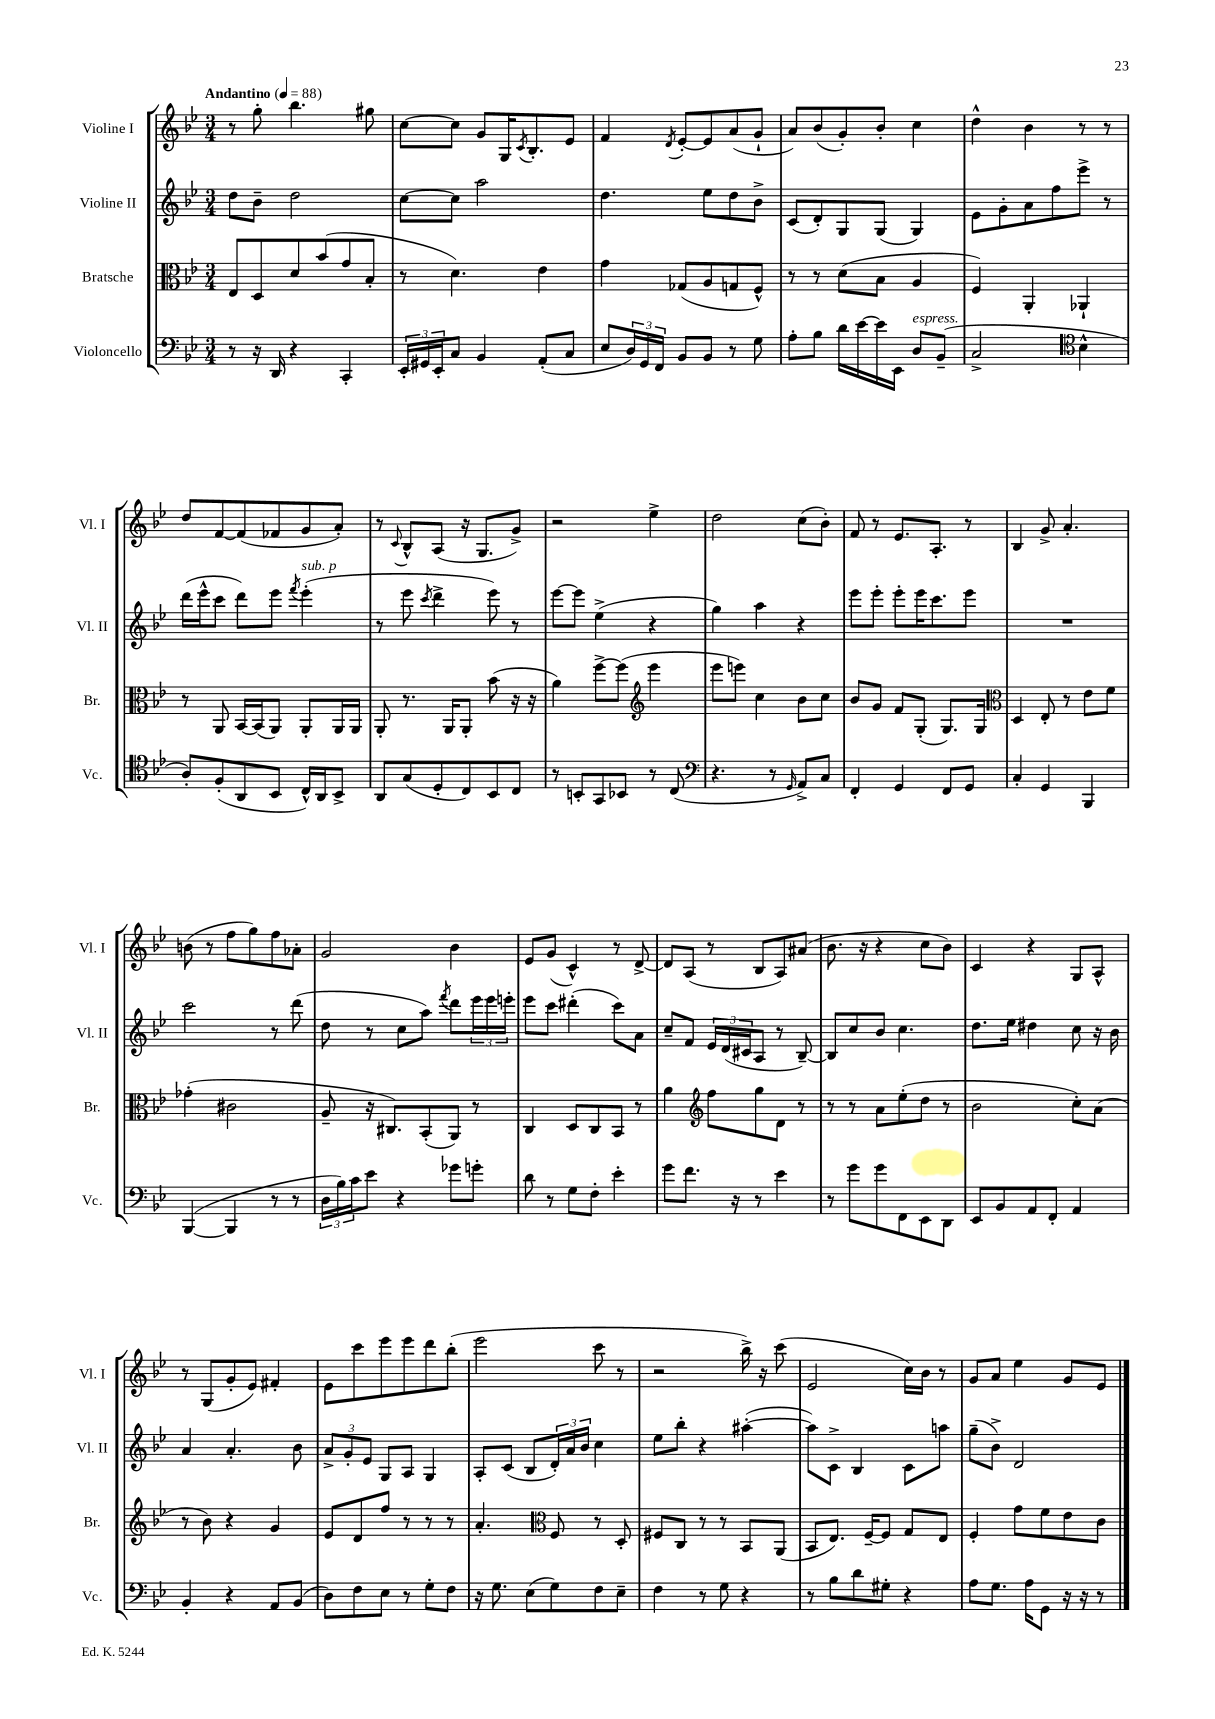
<<
\new StaffGroup <<
\new Staff = "s0" \with { instrumentName = "Violine I" shortInstrumentName = "Vl. I" } {
    \clef treble \key bes \major \numericTimeSignature \time 3/4 \tempo "Andantino" 4 = 88
    r8 g''8-. bes''4. gis''8 |
    c''8~ c''8 g'8 g16 \acciaccatura { c'8 } bes8.-. ees'8 |
    f'4 \acciaccatura { d'8 } ees'8~-. ees'8 a'8( g'8-! |
    a'8) bes'8( g'8-.) bes'8-. c''4 |
    d''4-^ bes'4 r8 r8 |
    d''8 f'8~ f'8( fes'8 g'8 a'8-.) |
    r8 \appoggiatura { c'8 } bes8-^ a8( r16 g8. g'8->) |
    r2 ees''4-> |
    d''2 c''8( bes'8-.) |
    f'8 r8 ees'8. a8.-. r8 |
    bes4 g'8-> a'4.-. |
    b'8( r8 f''8 g''8) f''8 aes'8-. |
    g'2 bes'4 |
    ees'8 g'8( c'4-^) r8 d'8~-> |
    d'8 a8( r8 bes8 a8) ais'8( |
    bes'8. r16 r4 c''8 bes'8) |
    c'4 r4 g8 a8-^ |
    r8 g8( g'8-. ees'8) fis'4-. |
    ees'8 c'''8 ees'''8 ees'''8 d'''8 bes''8-.( |
    ees'''2 c'''8 r8 |
    r2 bes''16->) r16 c'''8( |
    ees'2 c''16) bes'16 r8 |
    g'8 a'8 ees''4 g'8 ees'8 \bar "|." |
}
\new Staff = "s1" \with { instrumentName = "Violine II" shortInstrumentName = "Vl. II" } {
    \clef treble \key bes \major \numericTimeSignature \time 3/4
    d''8 bes'8-- d''2 |
    c''8~ c''8 a''2 |
    d''4. ees''8 d''8 bes'8-> |
    c'8( d'8-.) g8 g8( g4) |
    ees'8 g'8-. a'8 f''8 ees'''8-> r8 |
    d'''16( ees'''16-^ c'''8 d'''8) ees'''8 \acciaccatura { f'''8 } ees'''4-.^\markup { \italic "sub. p" }( |
    r8 ees'''8 \acciaccatura { c'''8 } d'''4-> ees'''8) r8 |
    ees'''8~ ees'''8 ees''4->( r4 |
    g''4) a''4 r4 |
    ees'''8 ees'''8-. ees'''8-. ees'''16 c'''8. ees'''8 |
    R2. |
    c'''2 r8 d'''8( |
    d''8 r8 c''8 a''8) \acciaccatura { f'''8 } d'''8 \tuplet 3/2 { ees'''16 ees'''16 e'''16-. } |
    ees'''8 c'''8 dis'''4-.( c'''8) a'8 |
    c''8-- f'8 \tuplet 3/2 { ees'16 d'16( cis'16 } a8 r8 bes8~--) |
    bes8 c''8 bes'8 c''4. |
    d''8. ees''16 dis''4 c''8 r16 bes'16 |
    a'4 a'4.-. bes'8 |
    \tuplet 3/2 { a'8-> g'8-. ees'8 } g8 a8 g4 |
    a8-. c'8( bes8 \tuplet 3/2 { d'16-.) a'16 bes'16 } c''4 |
    ees''8 bes''8-. r4 ais''4~-.( |
    ais''8) c'8-> bes4 c'8 a''8 |
    g''8--( bes'8->) d'2 \bar "|." |
}
\new Staff = "s2" \with { instrumentName = "Bratsche" shortInstrumentName = "Br." } {
    \clef alto \key bes \major \numericTimeSignature \time 3/4
    ees8 d8 d'8 bes'8( g'8 bes8-. |
    r8 d'4.) ees'4 |
    g'4 ges8( a8 g8 f8-^) |
    r8 r8 d'8( bes8 a4 |
    f4) a,4-. aes,4-! |
    r8 a,8 bes,16~ bes,16( a,8) a,8-. a,16 a,16 |
    a,8-. r8. a,16 a,8-. bes'8( r16 r16 |
    a'4) f''8~-> f''8( \clef treble ees'''4 |
    ees'''8 e'''8) c''4 bes'8 c''8 |
    bes'8 g'8 f'8 g8-.( g8.) g16 |
    \clef alto d4 ees8-. r8 ees'8 f'8 |
    ges'4-.( cis'2 |
    a8-- r16 cis8.) bes,8-.( a,8) r8 |
    c4 d8 c8 bes,8 r8 |
    a'4 \clef treble f''8 g''8 d'8 r8 |
    r8 r8 a'8 ees''8-.( d''8 r8 |
    bes'2 c''8-.) a'8( |
    r8 bes'8) r4 g'4 |
    ees'8 d'8 f''8 r8 r8 r8 |
    a'4.-. \clef alto f8 r8 d8-. |
    fis8 c8 r8 r8 bes,8 a,8( |
    bes,8 ees8.) f16~-- f8 g8 ees8 |
    f4-. g'8 f'8 ees'8 c'8 \bar "|." |
}
\new Staff = "s3" \with { instrumentName = "Violoncello" shortInstrumentName = "Vc." } {
    \clef bass \key bes \major \numericTimeSignature \time 3/4
    r8 r16 d,16 r4 c,4-. |
    \tuplet 3/2 { ees,16-. gis,16 ees,16-. } c8 bes,4 a,8-.( c8 |
    ees8 \tuplet 3/2 { d16) g,16 f,16 } bes,8 bes,8 r8 g8 |
    a8-. bes8 d'16 ees'16~ ees'16 ees,16 d8^\markup { \italic "espress." } bes,8--( |
    c2-> \clef tenor bes4-^ |
    a8-.) f8-.( a,8 bes,8 c16-^) a,16 bes,8-> |
    a,8 g8( d8-. c8) bes,8 c8 |
    r8 b,8-. g,8 bes,8 r8 c8( |
    \clef bass r4. r8 \grace { g,16 } a,8->) c8 |
    f,4-. g,4 f,8 g,8 |
    c4-. g,4 bes,,4 |
    bes,,4~( bes,,4 r8 r8 |
    \tuplet 3/2 { d16 bes16) c'16 } ees'8 r4 ges'8 g'8-. |
    d'8 r8 g8 f8-. ees'4-. |
    g'8 f'8. r16 r8 ees'4 |
    r8 g'8 g'8 f,8 ees,8 d,8 |
    ees,8 bes,8 a,8 f,8-. a,4 |
    bes,4-. r4 a,8 bes,8( |
    d8) f8 ees8 r8 g8-. f8 |
    r16 g8. ees8( g8) f8 ees8-- |
    f4 r8 g8 r4 |
    r8 bes8 d'8 gis8-. r4 |
    a8 g8. a16 g,8 r16 r16 r8 \bar "|." |
}
>>
>>
\layout { \context { \Score \remove "Bar_number_engraver" } }
